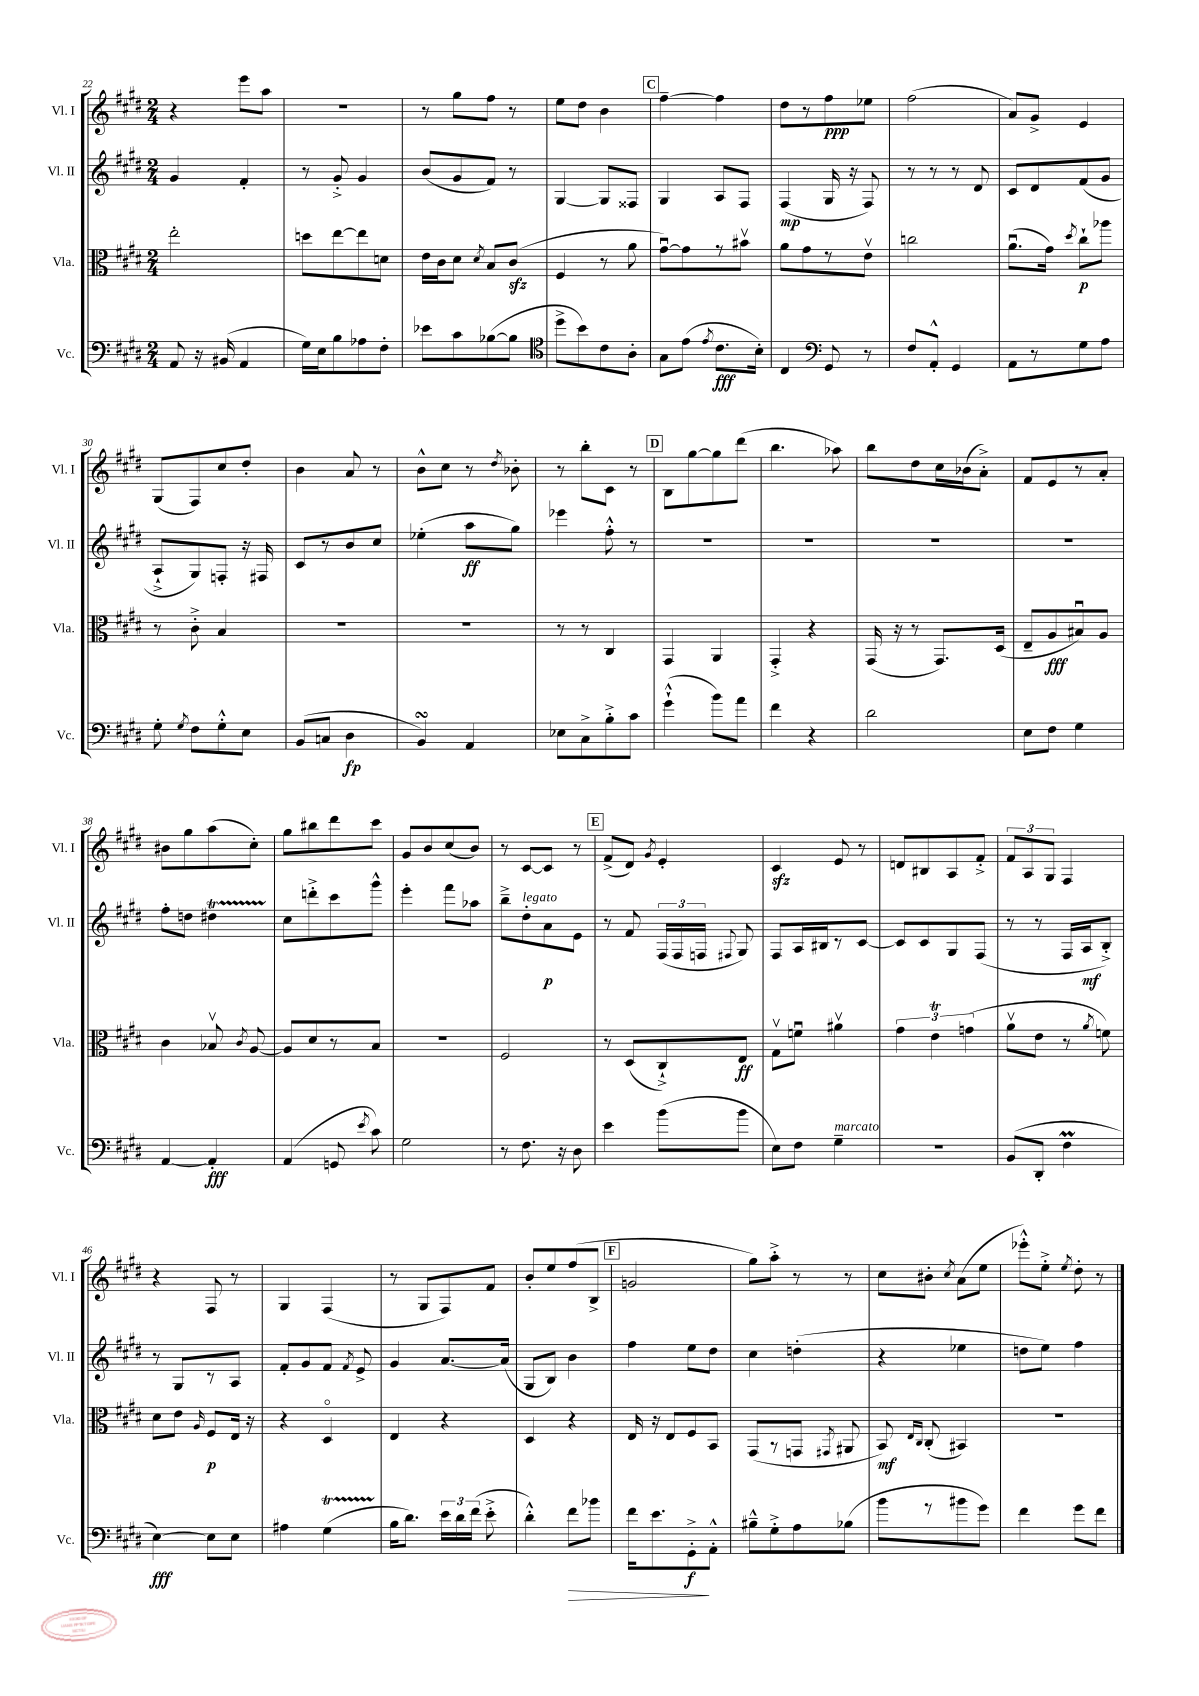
<<
\new StaffGroup <<
\new Staff = "s0" \with { instrumentName = "Vl. I" shortInstrumentName = "Vl. I" } {
    \clef treble \key e \major \numericTimeSignature \time 2/4
    \autoBeamOff r4 e'''8[ a''8] |
    r2 |
    r8 gis''8[ fis''8] r8 |
    e''8[ dis''8] b'4 |
    \mark \markup { \box "C" } fis''4~-- fis''4 |
    dis''8[ r8 fis''8\ppp ees''8] |
    fis''2( |
    a'8[) gis'8]-> e'4 |
    gis8[( fis8) cis''8 dis''8]-. |
    b'4 a'8 r8 |
    b'8[-^ cis''8] r8 \acciaccatura { dis''8 } bes'8-. |
    r8 b''8[-. cis'8] r8 |
    \mark \markup { \box "D" } b8[ gis''8~ gis''8 dis'''8]( |
    b''4. aes''8) |
    b''8[ dis''8 cis''16 bes'16( a'8]-.->) |
    fis'8[ e'8 r8 a'8]-. |
    bis'8[ gis''8 a''8( cis''8]-.) |
    gis''8[ bis''8 dis'''8 cis'''8] |
    gis'8[ b'8 cis''8( b'8]) |
    r8 cis'8[~ cis'8] r8 |
    \mark \markup { \box "E" } fis'8[->( dis'8]) \acciaccatura { gis'8 } e'4-. |
    cis'4\sfz e'8 r8 |
    d'8[ bis8 a8 fis'8]-.-> |
    \tuplet 3/2 { fis'8[ a8 gis8] } fis4 |
    r4 fis8 r8 |
    gis4 fis4( |
    r8 gis8[ fis8) fis'8] |
    b'8[-. e''8 fis''8( b8]-> |
    \mark \markup { \box "F" } g'2 |
    gis''8[) a''8]-.-> r8 r8 |
    cis''8[ bis'8]-. \acciaccatura { cis''8 } a'8[( e''8] |
    ees'''8[-.-^) e''8]-.-> \acciaccatura { e''8 } dis''8-. r8 \bar "|." |
}
\new Staff = "s1" \with { instrumentName = "Vl. II" shortInstrumentName = "Vl. II" } {
    \clef treble \key e \major \numericTimeSignature \time 2/4
    \autoBeamOff gis'4 fis'4-. |
    r8 gis'8-.-> gis'4 |
    b'8[( gis'8 fis'8]) r8 |
    gis4~ gis8[ fisis8] |
    \mark \markup { \box "C" } gis4 a8[ fis8] |
    fis4\mp( gis16 r16 fis8) |
    r8 r8 r8 dis'8 |
    cis'8[ dis'8 fis'8( gis'8] |
    a8[-!-> gis8) f8]-. r16 fis16 |
    cis'8[ r8 b'8 cis''8] |
    ees''4-.( a''8[\ff gis''8]) |
    ees'''4 fis''8-.-^ r8 |
    \mark \markup { \box "D" } R2 |
    R2 |
    R2 |
    R2 |
    fis''8[-. d''8] dis''4\startTrillSpan |
    cis''8[\stopTrillSpan d'''8-.-> cis'''8 gis'''8]-^ |
    e'''4-. fis'''8[ aes''8] |
    b''8[---> dis''8-.^\markup { \italic "legato" } a'8\p e'8] |
    \mark \markup { \box "E" } r8 fis'8 \tuplet 3/2 { fis16[( fis16 f16] } \appoggiatura { fis8 } gis8) |
    fis8[ a16 bis16 r8 cis'8]~ |
    cis'8[ cis'8 gis8 fis8]( |
    r8 r8 fis16[ a16\mf b8]-.->) |
    r8 gis8[ r8 a8] |
    fis'8[-. gis'8 fis'8] \acciaccatura { fis'8 } e'8-> |
    gis'4 a'8.[~ a'16]( |
    gis8[ b8]) b'4 |
    \mark \markup { \box "F" } fis''4 e''8[ dis''8] |
    cis''4 d''4-.( |
    r4 ees''4 |
    d''8[ e''8]) fis''4 \bar "|." |
}
\new Staff = "s2" \with { instrumentName = "Vla." shortInstrumentName = "Vla." } {
    \clef alto \key e \major \numericTimeSignature \time 2/4
    \autoBeamOff e''2-. |
    d''8[ e''8~ e''8 d'8] |
    e'16[ cis'16 dis'8] \acciaccatura { dis'8 } b8[ cis'8]\sfz( |
    fis4 r8 a'8 |
    \mark \markup { \box "C" } gis'8[~\downbow) gis'8 r8 bis'8]\upbow |
    a'8[ gis'8 r8 e'8]\upbow |
    c''2 |
    a'8.[\downbow( gis'16]) \acciaccatura { dis''8 } cis''8[-!\p aes''8] |
    r8 cis'8-.-> b4 |
    R2 |
    R2 |
    r8 r8 cis4 |
    \mark \markup { \box "D" } gis,4 a,4 |
    gis,4-.-> r4 |
    gis,16( r16 r8 gis,8.[) dis16]( |
    e8[-- a8\fff bis8\downbow) a8] |
    cis'4 bes8\upbow \acciaccatura { cis'8 } a8~ |
    a8[ dis'8 r8 b8] |
    R2 |
    fis2 |
    \mark \markup { \box "E" } r8 dis8[( cis8-!->) e8]\ff |
    gis8[\upbow f'8]\downbow ais'4\upbow |
    \tuplet 3/2 { gis'4 e'4\trill g'4( } |
    a'8[\upbow e'8] r8 \acciaccatura { a'8 } f'8) |
    dis'8[ e'8] \grace { a16 } fis8[\p e16] r16 |
    r4 dis4\flageolet |
    e4 r4 |
    dis4 r4 |
    \mark \markup { \box "F" } e16 r16 e8[ fis8 b,8] |
    gis,8[( r8 g,8] \acciaccatura { gis,8 } ais,8 |
    b,8\mf) \grace { e16[ cis16] } cis8-.( bis,4) |
    R2 \bar "|." |
}
\new Staff = "s3" \with { instrumentName = "Vc." shortInstrumentName = "Vc." } {
    \clef bass \key e \major \numericTimeSignature \time 2/4
    \autoBeamOff a,8 r16 bis,16( a,4 |
    gis16[) e16 b8 aes8 fis8]-. |
    ees'8[ cis'8 bes8~( bes8] |
    \clef tenor dis''8[-> b'8) cis'8 a8]-. |
    \mark \markup { \box "C" } gis8[ e'8]( \acciaccatura { e'8 } cis'8.[\fff b16]-.) |
    cis4 \clef bass gis,8 r8 |
    fis8[ a,8]-.-^ gis,4 |
    a,8[ r8 gis8 a8] |
    gis8-. \acciaccatura { gis8 } fis8[ gis8-.-^ e8] |
    b,8[( c8] dis4\fp |
    b,4\turn) a,4 |
    ees8[ cis8-> b8-.-> cis'8] |
    \mark \markup { \box "D" } gis'4-!-^( b'8[) a'8] |
    fis'4 r4 |
    dis'2 |
    e8[ fis8] gis4 |
    a,4~ a,4-.\fff |
    a,4( g,8 \acciaccatura { e'8 } cis'8) |
    gis2 |
    r8 fis8. r16 dis8 |
    \mark \markup { \box "E" } e'4 b'8[( b'8] |
    e8[) fis8] gis4--^\markup { \italic "marcato" } |
    r2 |
    b,8[( dis,8]-. fis4\prall |
    e4~\fff) e8[ e8] |
    ais4 gis4\startTrillSpan( |
    b16[\stopTrillSpan dis'8.]) \tuplet 3/2 { e'16[ dis'16 fis'16]( } e'8-.-> |
    dis'4-.-^) fis'8[\> bes'8] |
    \mark \markup { \box "F" } fis'16[ e'8. gis,8-.->\f\! a,8]-.-^ |
    bis8[---^ gis8-.-> a8 bes8]( |
    b'8[ r8 bis'8 gis'8]) |
    fis'4 gis'8[ fis'8] \bar "|." |
}
>>
>>
\layout { \context { \Score currentBarNumber = #22 } }
